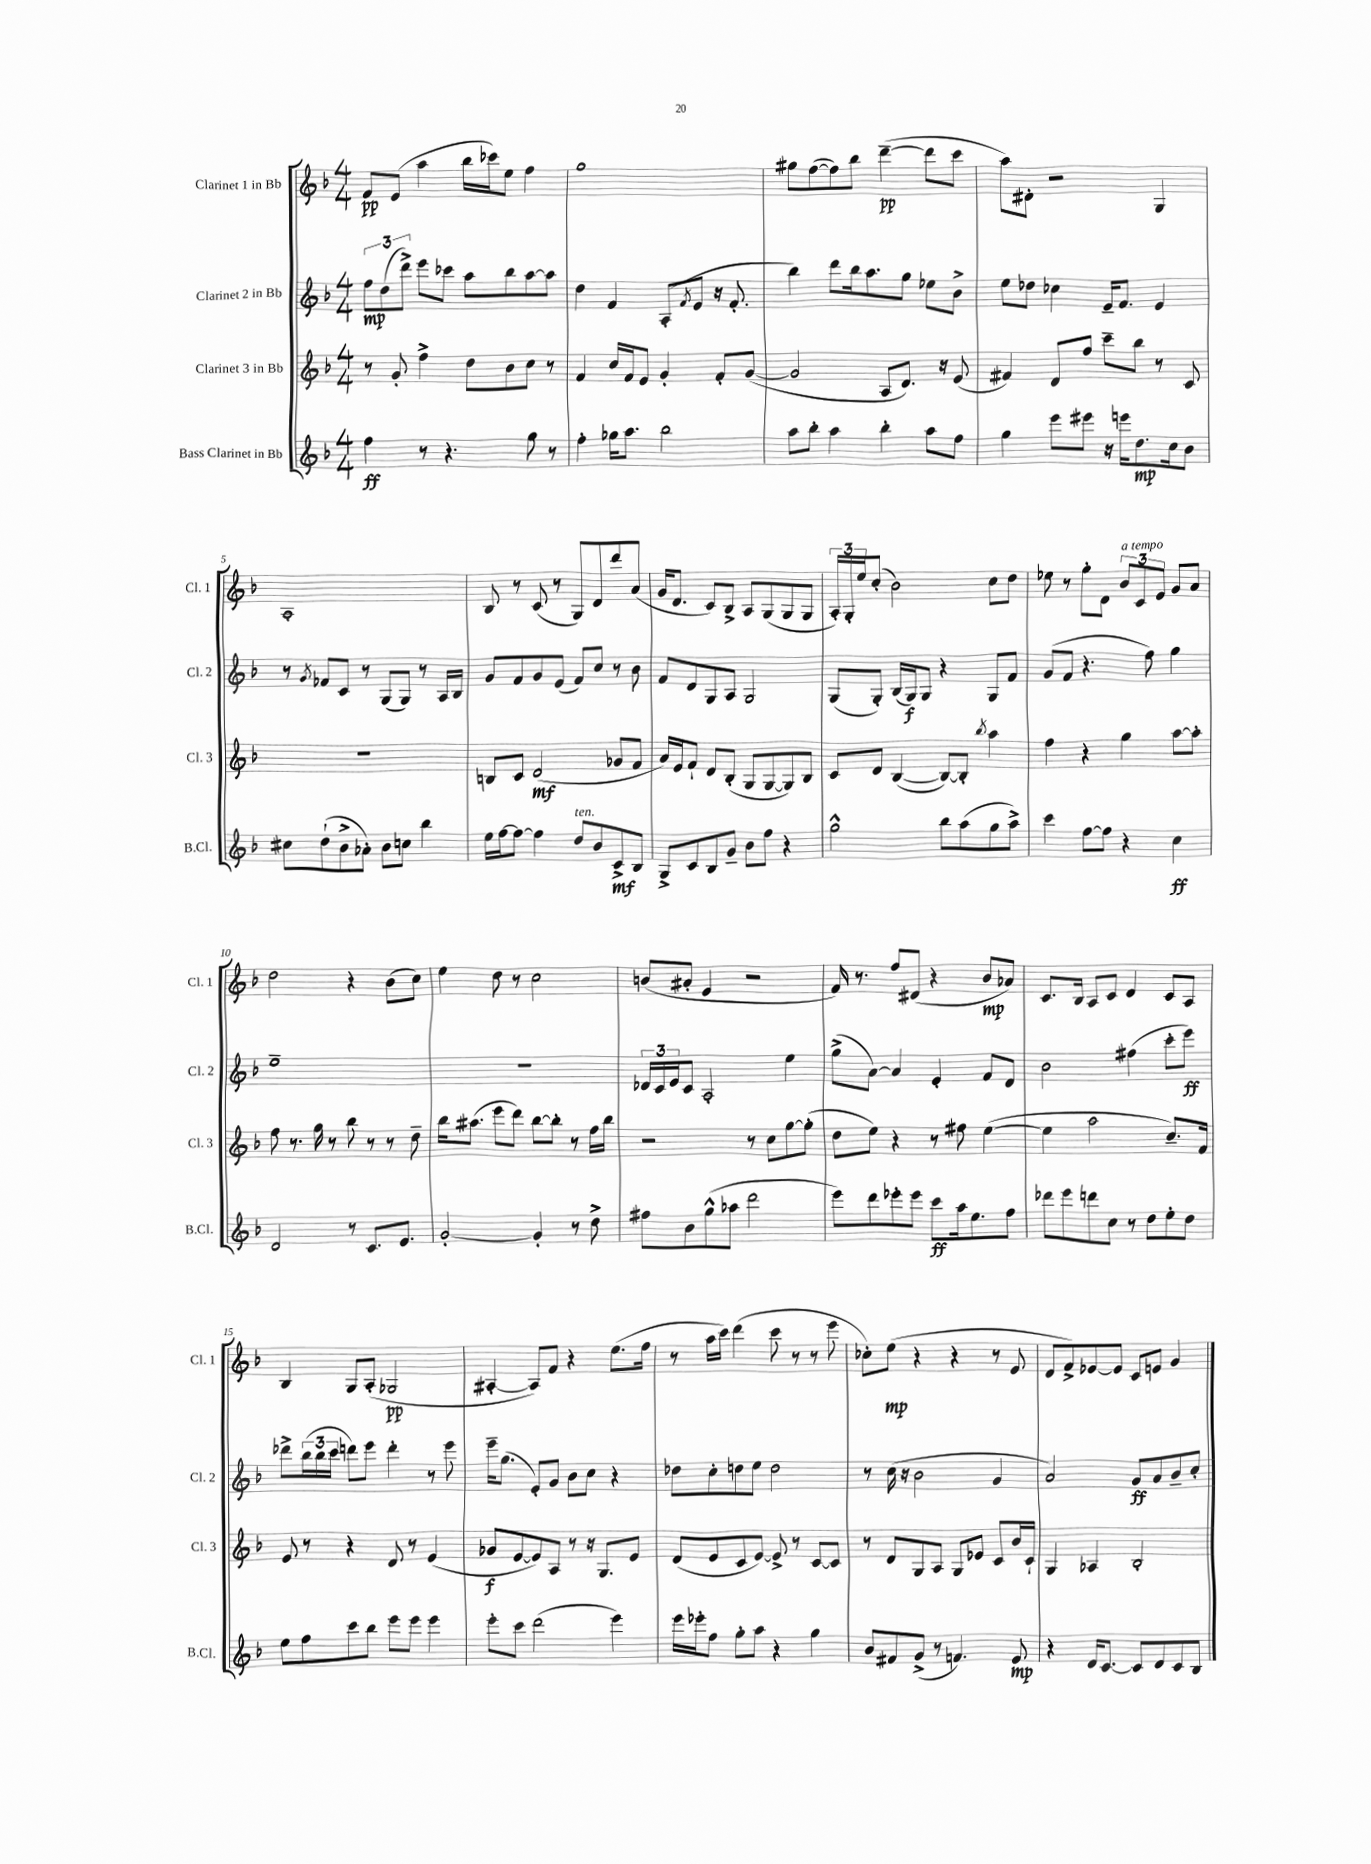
<<
\new StaffGroup <<
\new Staff = "s0" \with { instrumentName = "Clarinet 1 in Bb" shortInstrumentName = "Cl. 1" } {
    \clef treble \key f \major \numericTimeSignature \time 4/4
    f'8\pp e'8( a''4 bes''16 ces'''16) e''8 f''4 |
    g''1 |
    gis''8 f''8~( f''8) bes''8 d'''4~--\pp( d'''8 c'''8 |
    a''8) dis'8-. r2 g4 |
    a1-. |
    bes8 r8 c'8( r8 g8) d'8 d'''8 a'8( |
    g'16 d'8. c'8) bes8-> a8 g8( g8 g8 |
    \tuplet 3/2 { a16-.) g16-. e''16 } c''8-.( bes'2) c''8 d''8 |
    ees''8 r8 g''8-. d'8 \tuplet 3/2 { bes'8^\markup { \italic "a tempo" } c'8 e'8 } g'8 a'8 |
    d''2 r4 bes'8( c''8) |
    e''4 d''8 r8 c''2 |
    b'8( ais'8-. e'4 r2 |
    f'16) r8. f''8 dis'8( r4 bes'8\mp aes'8) |
    c'8. bes16 a8 c'8 d'4 c'8 a8 |
    bes4 g8 a8-.( ges2\pp |
    ais4~-. ais8) f'8 r4 e''8.( f''16 |
    r8 a''16 c'''16) d'''4( c'''8 r8 r8 e'''8 |
    ces''8-.) e''8\mp( r4 r4 r8 e'8 |
    d'8 f'8->) ees'8~ ees'8 c'8 e'8 g'4 \bar "|." |
}
\new Staff = "s1" \with { instrumentName = "Clarinet 2 in Bb" shortInstrumentName = "Cl. 2" } {
    \clef treble \key f \major \numericTimeSignature \time 4/4
    \tuplet 3/2 { f''8\mp d''8( d'''8->) } e'''8 ces'''8 a''8 bes''8 a''8~ a''8 |
    d''4 f'4 a8-.( \acciaccatura { f'8 } e'8 r16 f'8.-. |
    bes''4) d'''8 bes''16 a''8. g''8 ees''8 bes'8-> |
    e''8 des''8 ces''4 e'16-- f'8. e'4 |
    r8 \acciaccatura { g'8 } fes'8 c'8 r8 g8( g8) r8 a16 bes16 |
    g'8 f'8 g'8 e'8( f'8) c''8 r8 bes'8 |
    f'8 d'8 g8 a8 g2 |
    g8( g8-.) bes16( g16\f) g8 r4 g8 f'8 |
    g'8( f'8 r4. f''8) g''4 |
    e''1-- |
    R1 |
    \tuplet 3/2 { des'16 c'16 e'16 } c'8 a2-. e''4 |
    g''8->( a'8~) a'4 e'4-. f'8 d'8 |
    bes'2 fis''4( c'''8-. e'''8\ff) |
    des'''8-> \tuplet 3/2 { bes''16( bes''16 c'''16 } d'''8) e'''8 d'''4-. r8 e'''8 |
    e'''16-- g''8.( e'8-.) g'8 bes'8 c''8 r4 |
    des''8 c''8-. d''8 e''8 d''2 |
    r8 c''16( r16 bes'2 g'4 |
    a'2) g'8\ff a'8 bes'8-- c''8-. \bar "|." |
}
\new Staff = "s2" \with { instrumentName = "Clarinet 3 in Bb" shortInstrumentName = "Cl. 3" } {
    \clef treble \key f \major \numericTimeSignature \time 4/4
    r8 g'8-. f''4-> d''8 bes'8 c''8 r8 |
    f'4 c''16 f'16 e'8 g'4-. f'8-. g'8~( |
    g'2 a8 d'8.) r16 e'8( |
    fis'4) d'8 f''8 c'''8-- bes''8 r8 c'8 |
    R1 |
    b8 c'8 d'2\mf( ges'8 f'8 |
    a'16) e'16 f'8-! d'8 bes8-.( g8 g8~ g8) bes8 |
    c'8 d'8 bes4~( bes8~) bes8-. \acciaccatura { bes''8 } a''4 |
    f''4 r4 g''4 a''8~ a''8-. |
    f''8 r8. g''16 r8 bes''8 r8 r8 d''8-- |
    bes''16 ais''8.( e'''8 d'''8) bes''8~ bes''8-. r8 f''16 bes''16 |
    r2 r8 c''8 g''8~ g''8-.( |
    d''8 e''8) r4 r8 fis''8 e''4~( |
    e''4 a''2 c''8.--) f'16 |
    e'8 r8 r4 d'8 r8 e'4( |
    ges'8\f e'8~ e'8) a8 r8 r16 g8. e'8 |
    d'8( e'8 c'8 e'8~) e'8-> r8 c'8~ c'8 |
    r8 d'8 g8 a8 g8 ees'8 c'8 bes'16 c'16-! |
    g4 aes4 bes2-. \bar "|." |
}
\new Staff = "s3" \with { instrumentName = "Bass Clarinet in Bb" shortInstrumentName = "B.Cl." } {
    \clef treble \key f \major \numericTimeSignature \time 4/4
    f''4\ff r8 r4. g''8 r8 |
    f''4-. ges''16 a''8. bes''2 |
    a''8 bes''8-. a''4 bes''4-. a''8 f''8 |
    g''4 e'''8 eis'''8 r16 e'''16 d''8.\mp c''16 bes'8 |
    cis''8 d''8-!( bes'8-> aes'8-.) bes'8 c''8 bes''4 |
    e''16 f''16~ f''8~ f''4 d''8^\markup { \italic "ten." } bes'8 c'8->\mf bes8 |
    g8-> c'8 bes8 g'8-- bes'8 f''8 r4 |
    g''2-^ bes''8 a''8( g''8 a''8->) |
    c'''4 f''8~ f''8 r4 c''4\ff |
    d'2 r8 c'8. e'8. |
    g'2~-. g'4-. r8 d''8-> |
    fis''8 bes'8 g''8-^( aes''8 d'''2 |
    e'''8) d'''8 ees'''8-. ees'''8 c'''8\ff a''16 e''8. f''8 |
    des'''8 e'''8 d'''8 c''8 r8 d''8 e''8-. d''8 |
    e''8 f''8 c'''8 bes''8 e'''8 e'''8 e'''4 |
    e'''8-. c'''8 d'''2( e'''4) |
    e'''16 ees'''16-. f''8 g''8-. a''8 r4 g''4 |
    bes'8 fis'8 g'8->( r8 f'4.) e'8\mp |
    r4 d'16 c'8.~ c'8 d'8 c'8 bes8 \bar "|." |
}
>>
>>
